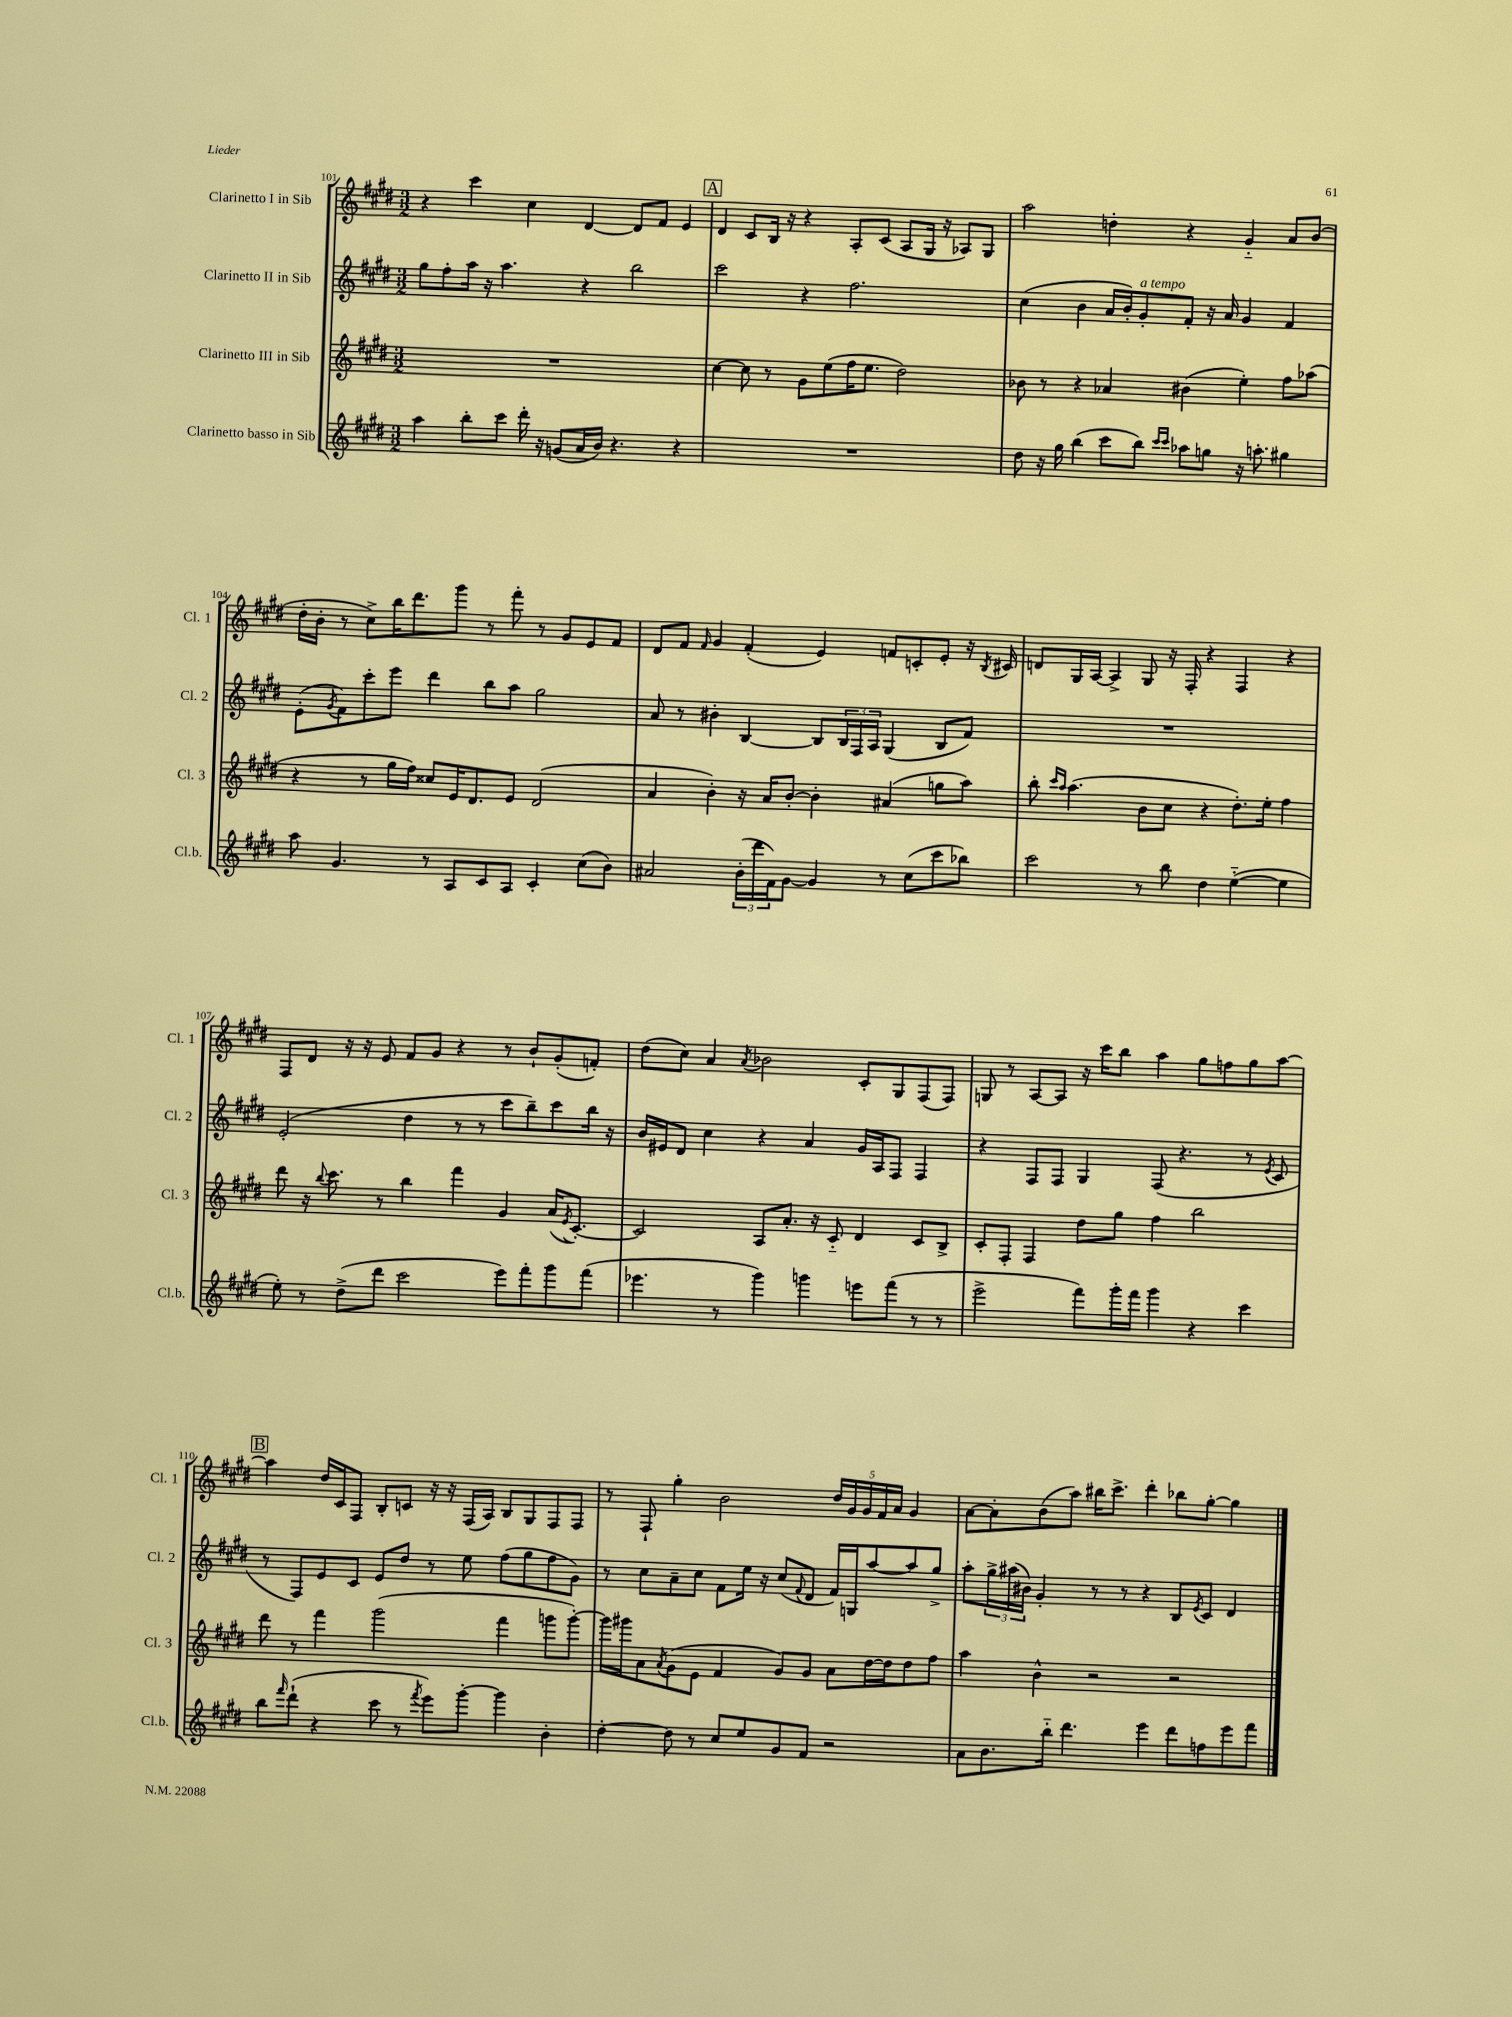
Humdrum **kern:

**kern	**kern	**kern	**kern
*staff4	*staff3	*staff2	*staff1
*clefG2	*clefG2	*clefG2	*clefG2
*k[f#c#g#d#]	*k[f#c#g#d#]	*k[f#c#g#d#]	*k[f#c#g#d#]
*M3/2	*M3/2	*M3/2	*M3/2
4aa	1.r	8gg#	4r
.	.	8ff#'	.
8bb'	.	16aa	4ccc#
.	.	16r	.
8ccc#	.	4.aa	.
16ddd#'	.	.	4cc#
16r	.	.	.
(8g	.	.	.
16a	.	4r	[4d#
16b)	.	.	.
4.r	.	.	.
.	.	2bb	8d#]
.	.	.	8f#
4r	.	.	4e
=	=	=	=
1.r	[4cc#	2ccc#	4d#
.	8cc#]	.	8c#
.	8r	.	16B
.	.	.	16r
.	8g#	4r	4r
.	(8ee	.	.
.	16ff#	2.ff#	8A'
.	8.ee	.	.
.	.	.	(8c#
.	2dd#)	.	8A
.	.	.	16G#
.	.	.	16r
.	.	.	8A-)
.	.	.	8G#
=	=	=	=
8dd#	8b-	(4cc#	2aa
16r	8r	.	.
16gg#	.	.	.
(4bb	4r	4b	.
8ccc#	4a-	16a	4dd'
.	.	16b')	.
8bb)	.	8g#'	.
16qqccc#	.	.	.
16qqccc#	.	.	.
8aa-	(4b#	8f#'	4r
8gg	.	16r	.
.	.	16a	.
16r	4ee')	4g#	4g#'~
8.aa'	.	.	.
4gg#	8ff#	4f#	8a
.	(8aa-	.	(8b
=	=	=	=
8aa	4r	(8e'	16dd#'
.	.	.	16b'
.	.	8qg#	.
4.g#	.	8f#)	8r
.	8r	8ccc#'	8cc#^)
.	16gg#	8eee	16bb
.	16ff#)	.	8.ddd#
8r	8cc##	4ddd#	.
8A	16e	.	8ggg#
.	8.d#	.	.
8c#	.	8bb	8r
8A	8e	8aa	8fff#'
4c#'	(2d#	2gg#	8r
.	.	.	8g#
(8cc#	.	.	8e
8b)	.	.	8f#
=	=	=	=
2a#	4a	8a	8d#
.	.	8r	8f#
.	.	.	16qqf#
.	4b')	4b#'	4g#
(24b'	16r	[4B	(4f#'
24ddd#	.	.	.
.	16a	.	.
24f#)	.	.	.
[8g#	[8b'	.	.
4g#]	4b']	8B]	4e)
.	.	24B	.
.	.	24F#	.
.	.	24A	.
8r	(4a#	(4G#	8f
(8cc#	.	.	8c'
8ccc#	8gg	8B	8e'
8bb-)	8aa)	8f#)	16r
.	.	.	8qB
.	.	.	16c#
=	=	=	=
2ccc#	8bb'	1.r	8d
.	16qqccc#	.	.
.	16qqaa	.	.
.	(4.aa	.	16G#
.	.	.	[16A
.	.	.	4A^]
8r	8b	.	8G#
8bb	8cc#	.	16r
.	.	.	16F#'
4dd#	4r	.	4r
([4ee'~	8.dd#')	.	4F#
.	16ee'	.	.
4ee]	4ff#	.	4r
=	=	=	=
8ee')	8ddd#	(2e'	8F#
8r	16r	.	8d#
.	8qqbb	.	.
.	8.ccc#	.	.
(8dd#^	.	.	16r
.	.	.	16r
8ddd#	8r	.	8e
2ccc#	4bb	4dd#	8f#
.	.	.	8g#
.	4fff#	8r	4r
.	.	8r	.
8eee)	4g#	8ccc#	8r
8fff#'	.	8bb~)	8b`
8ggg#	(16a	8ccc#	(8g#'
.	8qe	.	.
.	[8.c#')	.	.
(8fff#	.	16bb	8f')
.	.	16r	.
=	=	=	=
4.eee-	2c#]	16b	(8dd#
.	.	16e#	.
.	.	8d#	8cc#)
.	.	4cc#	4a
8r	.	.	.
.	.	.	8qa
4ggg#)	8A	4r	2b-
.	8.a'	.	.
4ggg	.	4a	.
.	16r	.	.
.	8c#'~	.	.
8eee	4d#	16g#	8c#'
.	.	16A	.
(8fff#	.	8F#	8G#
8r	8c#	4F#	(8F#
8r	8B^	.	8F#)
=	=	=	=
2eee^	8c#'	4r	8G
.	8F#'	.	8r
.	4F#	8F#	[8A
.	.	8F#	8A]
8fff#)	8dd#	4G#	16r
.	.	.	16ccc#
16ggg#'	8gg#	.	8bb
16fff#	.	.	.
4ggg#	4ff#	(8F#	4aa
.	.	4.r	.
4r	2bb	.	8gg#
.	.	.	8ff
4ccc#	.	8r	8gg#
.	.	8qe	.
.	.	8c#	[8aa
=	=	=	=
8bb	8ddd#	8r	4aa]
16qqfff#	.	.	.
(8ddd#`	8r	8F#)	.
4r	4fff#	8e	16dd#
.	.	.	16c#
.	.	8c#	8F#
8ccc#	(2ggg#	8e	8B'
8r	.	8dd#	8c
8qfff#	.	.	.
8eee)	.	8r	16r
.	.	.	16r
[8ggg#'	.	8ee	(16F#
.	.	.	16A)
4ggg#]	4fff#	(8ff#	8B
.	.	8gg#	8G#
4b'	8ggg	8ff#	8F#
.	[8ggg')	8g#)	8F#
=	=	=	=
[4dd#'	16ggg]	8r	8r
.	16ggg#	.	.
.	8a	8cc#	8F#`
.	8qa	.	.
8dd#]	(8g#	8a~	4gg#'
8r	8e	8cc#	.
8cc#	4f#	8f#	2b
8ee	.	16ee	.
.	.	16r	.
8g#	8g#)	(8cc#	.
.	.	8qqf#	.
8f#	8g#	8d#	.
2r	8a	16f#)	20dd#
.	.	.	20g#
.	.	16G	.
.	.	.	20g#
.	[16dd#	[8aa	.
.	.	.	20f#
.	16dd#]	.	.
.	.	.	20a
.	8dd#	8aa]	4g#
.	8ff#	8gg#^	.
=	=	=	=
8a	4aa	8aa'	[8a
8.b	.	24gg#^	8a']
.	.	(24aa#	.
.	.	24b#)	.
.	4b^^	4g#'	(8b
16bb'~	.	.	.
4.ddd#	.	.	8aa)
.	2r	8r	16bb#
.	.	.	8.ccc#^
.	.	8r	.
4eee	.	4r	4ddd#'
8ddd#	2r	8B	8bb-
.	.	8qe	.
8ff	.	8c#	[8gg#'
8eee	.	4d#	4gg#]
8fff#	.	.	.
==	==	==	==
*-	*-	*-	*-
